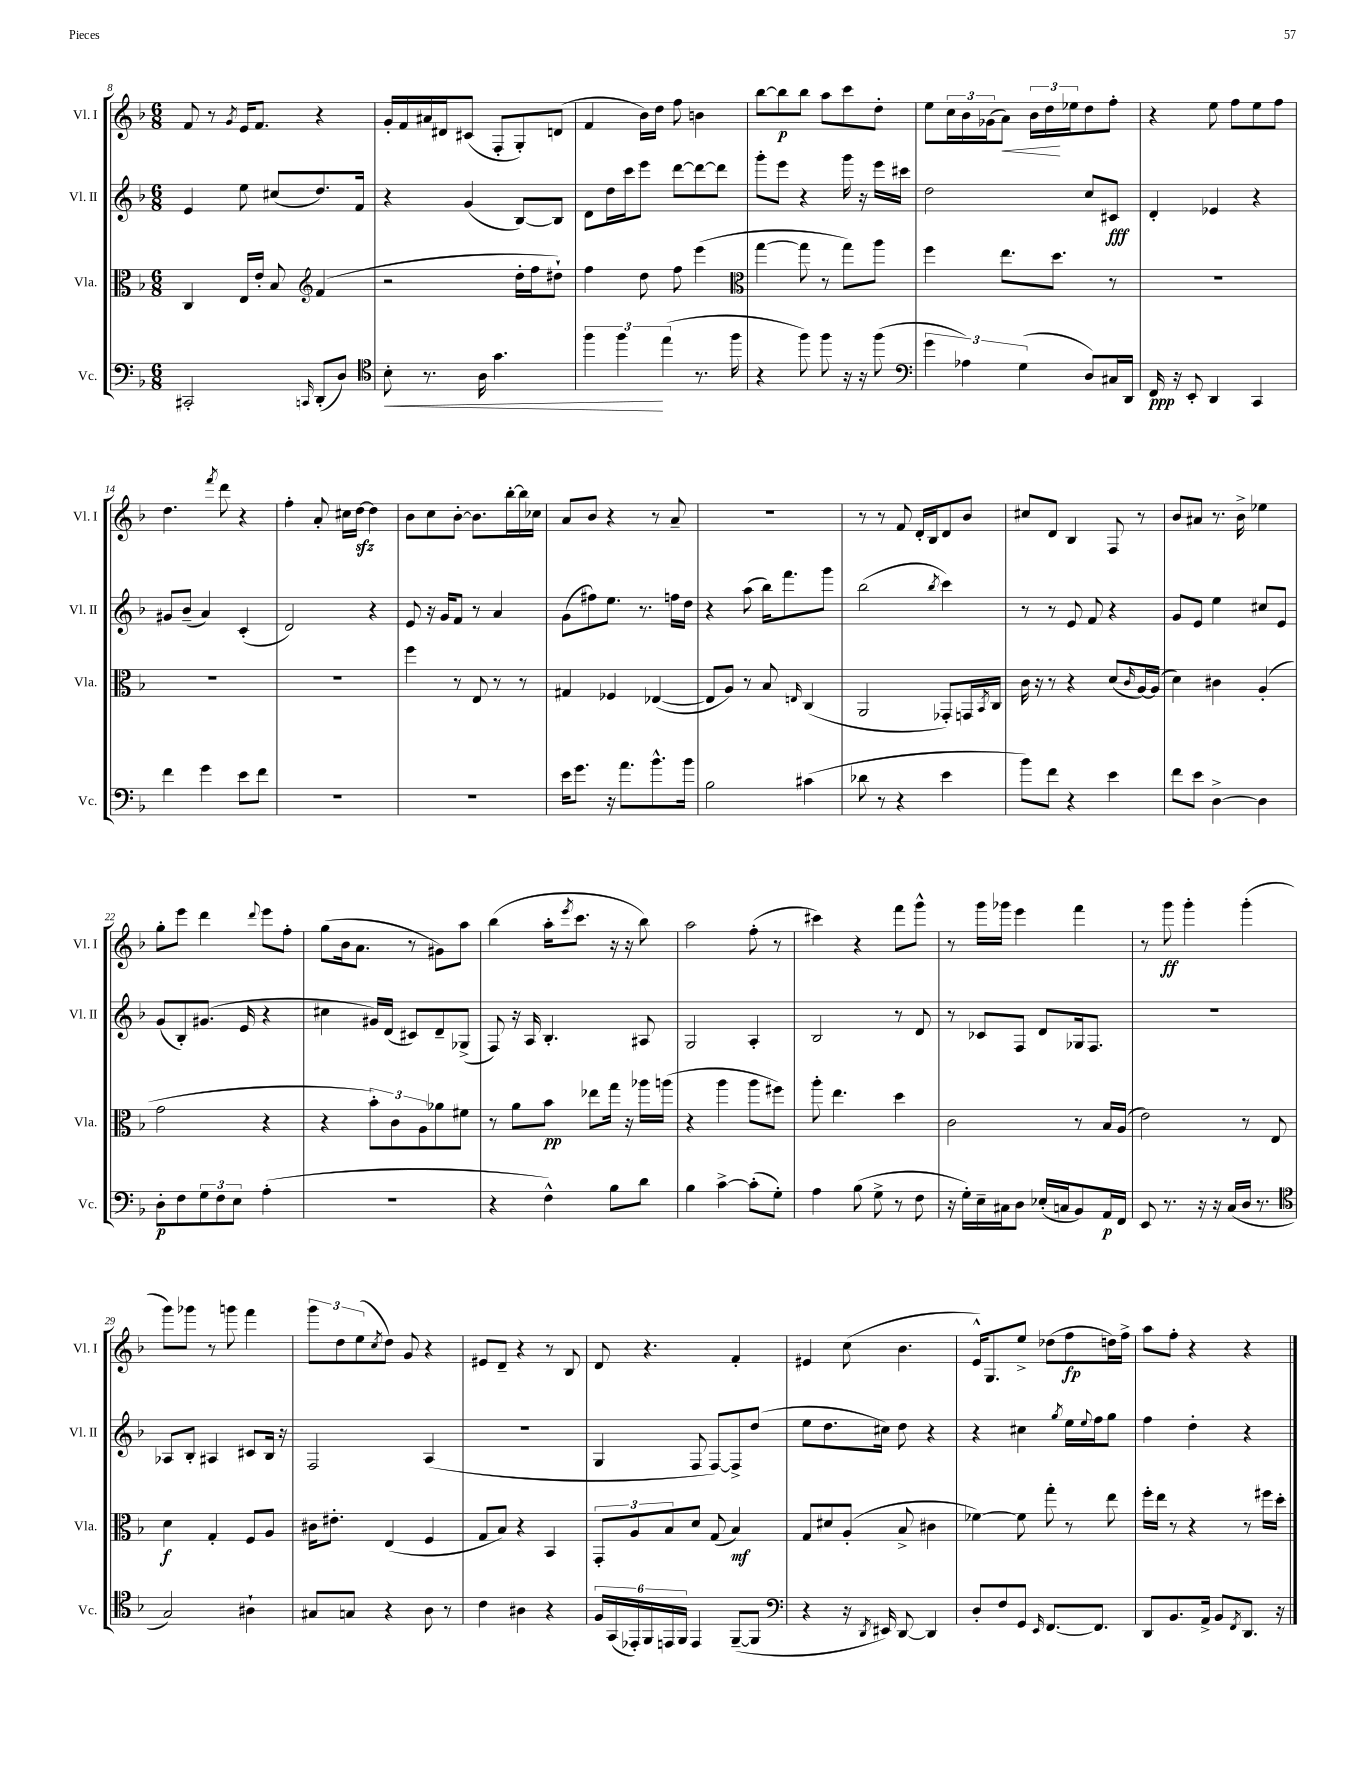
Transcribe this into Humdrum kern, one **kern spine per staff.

**kern	**kern	**kern	**kern
*staff4	*staff3	*staff2	*staff1
*clefF4	*clefC3	*clefG2	*clefG2
*k[b-]	*k[b-]	*k[b-]	*k[b-]
*M6/8	*M6/8	*M6/8	*M6/8
2CC#'/	4C/	4e/	8f/
.	.	.	8r
.	.	.	8qg/
.	16E/LL	8ee\	16e/LK
.	16e'/JJ	.	8.f/J
.	8B-/	(8cc#/L	.
*	*clefG2	*	*
16qqCC/	.	.	.
(8DD'/L	(4f/	8.dd/)	4r
8D/J)	.	.	.
.	.	16f/Jk	.
=	=	=	=
*clefC4	*	*	*
8B-'\	2r	4r	16g'/LL
.	.	.	16f/
8.r	.	.	16a#/
.	.	.	16d#/J
.	.	(4g/	(8c#/J
16A\	.	.	.
4.g\	.	.	8F'/L
.	16dd'\LL	[8B-/L)	8G'/)
.	16ff\J	.	.
.	8dd#`\J)	8B-/]J	(8d/J
=	=	=	=
6ff\	4ff\	8d\L	4f/
.	.	16dd\L	.
6ff\	.	.	.
.	.	16ccc\J	.
.	8dd\	8eee\J	16b-\LL)
.	.	.	16dd\JJ
(6ee\	.	.	.
.	8ff\	[8ddd\L	8ff\
8.r	(4eee\	8ddd\_	4b\
.	.	8ddd\]J	.
16ff\	.	.	.
=	=	=	=
*	*clefC3	*	*
4r	[4gg\	8ggg'\L	[8bb-\L
.	.	8eee\J	8bb-\]
8ff\)	8gg\]	4r	8bb-\J
8ff\	8r	.	8aa\L
16r	8gg\L)	16ggg\	8ccc\
16r	.	16r	.
(8ff\	8aa\J	16eee\LL	8dd'\J
.	.	16ccc#\JJ	.
=	=	=	=
*clefF4	*	*	*
6g\	4ff\	2dd\	8ee\L
.	.	.	24cc\L
6A-\)	.	.	24b-\
.	.	.	(24g-\J
.	8.ee\L	.	8a\J)
(6G\	.	.	.
.	.	.	24b-\LL
.	.	.	24dd\
.	8.dd\J	.	.
.	.	.	24ee-\J
8D/L)	.	8cc/L	8dd\
16C#/L	8r	8c#/J	8ff'\J
16DD/JJ	.	.	.
=	=	=	=
16FF/	2.r	4d'/	4r
16r	.	.	.
8EE'/	.	.	.
4DD/	.	4e-/	8ee\
.	.	.	8ff\L
4CC/	.	4r	8ee\
.	.	.	8ff\J
=	=	=	=
4f\	2.r	8g#/L	4.dd\
.	.	(8b-~/J	.
4g\	.	4a/)	.
.	.	.	8qfff/
.	.	.	8ddd\
8e\L	.	(4c'/	4r
8f\J	.	.	.
=	=	=	=
2.r	2.r	2d/)	4ff'\
.	.	.	8a'/
.	.	.	16cc#\LL
.	.	.	[16dd\JJ
.	.	4r	4dd\]
=	=	=	=
2.r	4ff\	8e/	8b-\L
.	.	16r	8cc\
.	.	16g/LK	.
.	8r	8f/J	[8b-'\J
.	8E/	8r	8.b-\]L
.	8r	4a/	.
.	.	.	[16bb-'\L
.	8r	.	16bb-\]
.	.	.	16cc-\JJ
=	=	=	=
16e\LK	4G#/	(8g\L	8a/L
8.g\J	.	.	.
.	.	8ff#\)	8b-/J
16r	4F-/	8.ee\J	4r
8.a\L	.	.	.
.	.	8.r	.
8.b-^^\	([4E-/	.	8r
.	.	16ff\LL	8a~/
16b-\Jk	.	16dd\JJ	.
=	=	=	=
2B-\	8E-/]L	4r	2.r
.	8A/J)	.	.
.	8r	(8aa\	.
.	8B-/	16bb-\LK)	.
.	.	8.fff\	.
.	16qqE/	.	.
(4c#\	(4C/	.	.
.	.	8ggg\J	.
=	=	=	=
8d-\	2AA/	(2bb-\	8r
8r	.	.	8r
4r	.	.	8f/
.	.	.	16d'/LL
.	.	.	16B-/J
.	.	8qbb-/	.
4e\	8GG-'/L)	4ccc\)	8d/
.	16GG/L	.	8b-/J
.	8qBB-/	.	.
.	16C/JJ	.	.
=	=	=	=
8b-\L)	16c\	8r	8cc#/L
.	16r	.	.
8f\J	8r	8r	8d/J
4r	4r	8e/	4B-/
.	.	8f/	.
4e\	(8d/L	4r	8F/
.	16qqc/	.	.
.	[16A/L)	.	8r
.	(16A/]JJ	.	.
=	=	=	=
8f\L	4d\)	8g/L	8b-/L
8e\J	.	8e/J	8a#/J
[4D^\	4c#\	4ee\	8.r
.	.	.	16b-^\
4D\]	(4A'/	8cc#/L	4ee-\
.	.	8e/J	.
=	=	=	=
8D'\L	2g\	(8g/L	8gg'\L
8F\	.	8B-'/)	8eee\J
12G\	.	(8.g#/J	4ddd\
12F\	.	.	.
12E\J	.	.	.
.	.	16e/	.
.	.	.	8qqddd/
(4A'\	4r	4r	8eee\L
.	.	.	8ff'\J
=	=	=	=
2.r	4r	4cc#\	(8gg\L
.	.	.	16b-\k
.	.	.	8.a\J
.	12b-'\L)	16g#/LL)	.
.	.	(16d/JJ	.
.	12c\	.	.
.	.	8c#/L)	8r
.	12A\	.	.
.	8a-\	8d~/	8g#\L)
.	8f#\J	(8G-^/J	8aa\J
=	=	=	=
4r	8r	8F/)	(4bb-\
.	8a\L	16r	.
.	.	16A/	.
4F^^\)	8b-\J	4.B-'/	16aa'\LK
.	.	.	8qeee/
.	.	.	8.ccc\J
.	8ee-\L	.	.
8B-\L	16gg\Jk	.	16r
.	16r	.	16r
8d\J	16aa-\LL	8A#/	8bb-\)
.	(16aa\JJ	.	.
=	=	=	=
4B-\	4r	2G/	2aa\
[4c^\	4aa\	.	.
(8c'\]L	8aa\L	4A'/	(8ff'\
8G'\J)	8ff#\J)	.	8r
=	=	=	=
4A\	8aa'\	2B-/	4ccc#\)
.	4.ee\	.	.
(8B-\	.	.	4r
8G^\	.	.	.
8r	4dd\	8r	8fff\L
8F\	.	8d/	8ggg^^\J
=	=	=	=
16r	2c\	8r	8r
16G'\LL)	.	.	.
16E~\	.	8c-/L	16ggg\LL
16C#\J	.	.	16ggg-\JJ
8D\J	.	8F/J	4eee\
(16E-'/LL	.	8d/L	.
16C/J	.	.	.
8BB-/)	8r	16G-/k	4fff\
.	.	8.F/J	.
16AA/L	16B-/LL	.	.
16FF/JJ	(16A/JJ	.	.
=	=	=	=
8EE/	2e\)	2.r	8r
8.r	.	.	8ggg\
.	.	.	4ggg'\
16r	.	.	.
16r	.	.	.
(16C/LL	.	.	.
16D/JJ	8r	.	(4ggg'\
8.r	.	.	.
.	8E/	.	.
=	=	=	=
*clefC4	*	*	*
2G/)	4d\	8A-/L	8ggg\L)
.	.	8B-'/J	8ggg-\J
.	4G'/	4A#/	8r
.	.	.	8ggg\
4A#`\	8F/L	8c#/L	4fff\
.	8A/J	16B-/Jk	.
.	.	16r	.
=	=	=	=
8G#/L	16c#\LK	2F/	12ggg\L
.	8.e#'\J	.	.
.	.	.	12dd\
8G/J	.	.	.
.	.	.	(12ee\
.	.	.	8qcc/
4r	(4E/	.	8dd\J)
.	.	.	8g/
8A\	4F/	(4A/	4r
8r	.	.	.
=	=	=	=
4c\	8G/L	2.r	8e#/L
.	8B-/J)	.	8d~/J
4A#\	4r	.	4r
4r	4BB-/	.	8r
.	.	.	8B-/
=	=	=	=
24F/LL	12GG'/L	4G/	8d/
(24GG/	.	.	.
24EE-'/)	12A/	.	.
24FF/	.	.	4.r
24EE/	12B-/	.	.
24FF/JJ	.	.	.
4EE/	8d/J	8F/	.
.	(8G/	[8F/L)	.
([8FF~/L	4B-/)	8F^/]	4f'/
8FF/]J	.	(8dd/J	.
=	=	=	=
*clefF4	*	*	*
4r	8G/L	8ee\L	4e#/
.	8d#/	8.dd\	.
16r	(8A'/J	.	(8cc\
8qDD/	.	.	.
16EE#/)	.	16cc#\Jk)	.
[8DD/	8B-^/	8dd\	4.b-\
4DD/]	4c#\	4r	.
=	=	=	=
8D'/L	[4f-\)	4r	16e^^/LK)
.	.	.	8.G/
8F/	.	.	.
8GG/J	8f-\]	4cc#\	8ee^/J
16qqEE/	.	.	.
[8.FF/L	8gg'\	.	(8dd-\L
.	.	8qgg/	.
.	8r	16ee\LL	8ff\
.	.	8qqee/	.
8.FF/]J	.	16ff\J	.
.	8ee\	8gg\J	16dd\L)
.	.	.	16ff^\JJ
=	=	=	=
8DD/L	16ff'\LL	4ff\	8aa\L
.	16ee\JJ	.	.
8.BB-/	8r	.	8ff'\J
.	4r	4dd'\	4r
16AA^/Jk	.	.	.
8BB-/L	.	.	.
8qFF/	.	.	.
8.DD/J	8r	4r	4r
.	16ff#\LL	.	.
16r	16dd'\JJ	.	.
==	==	==	==
*-	*-	*-	*-
